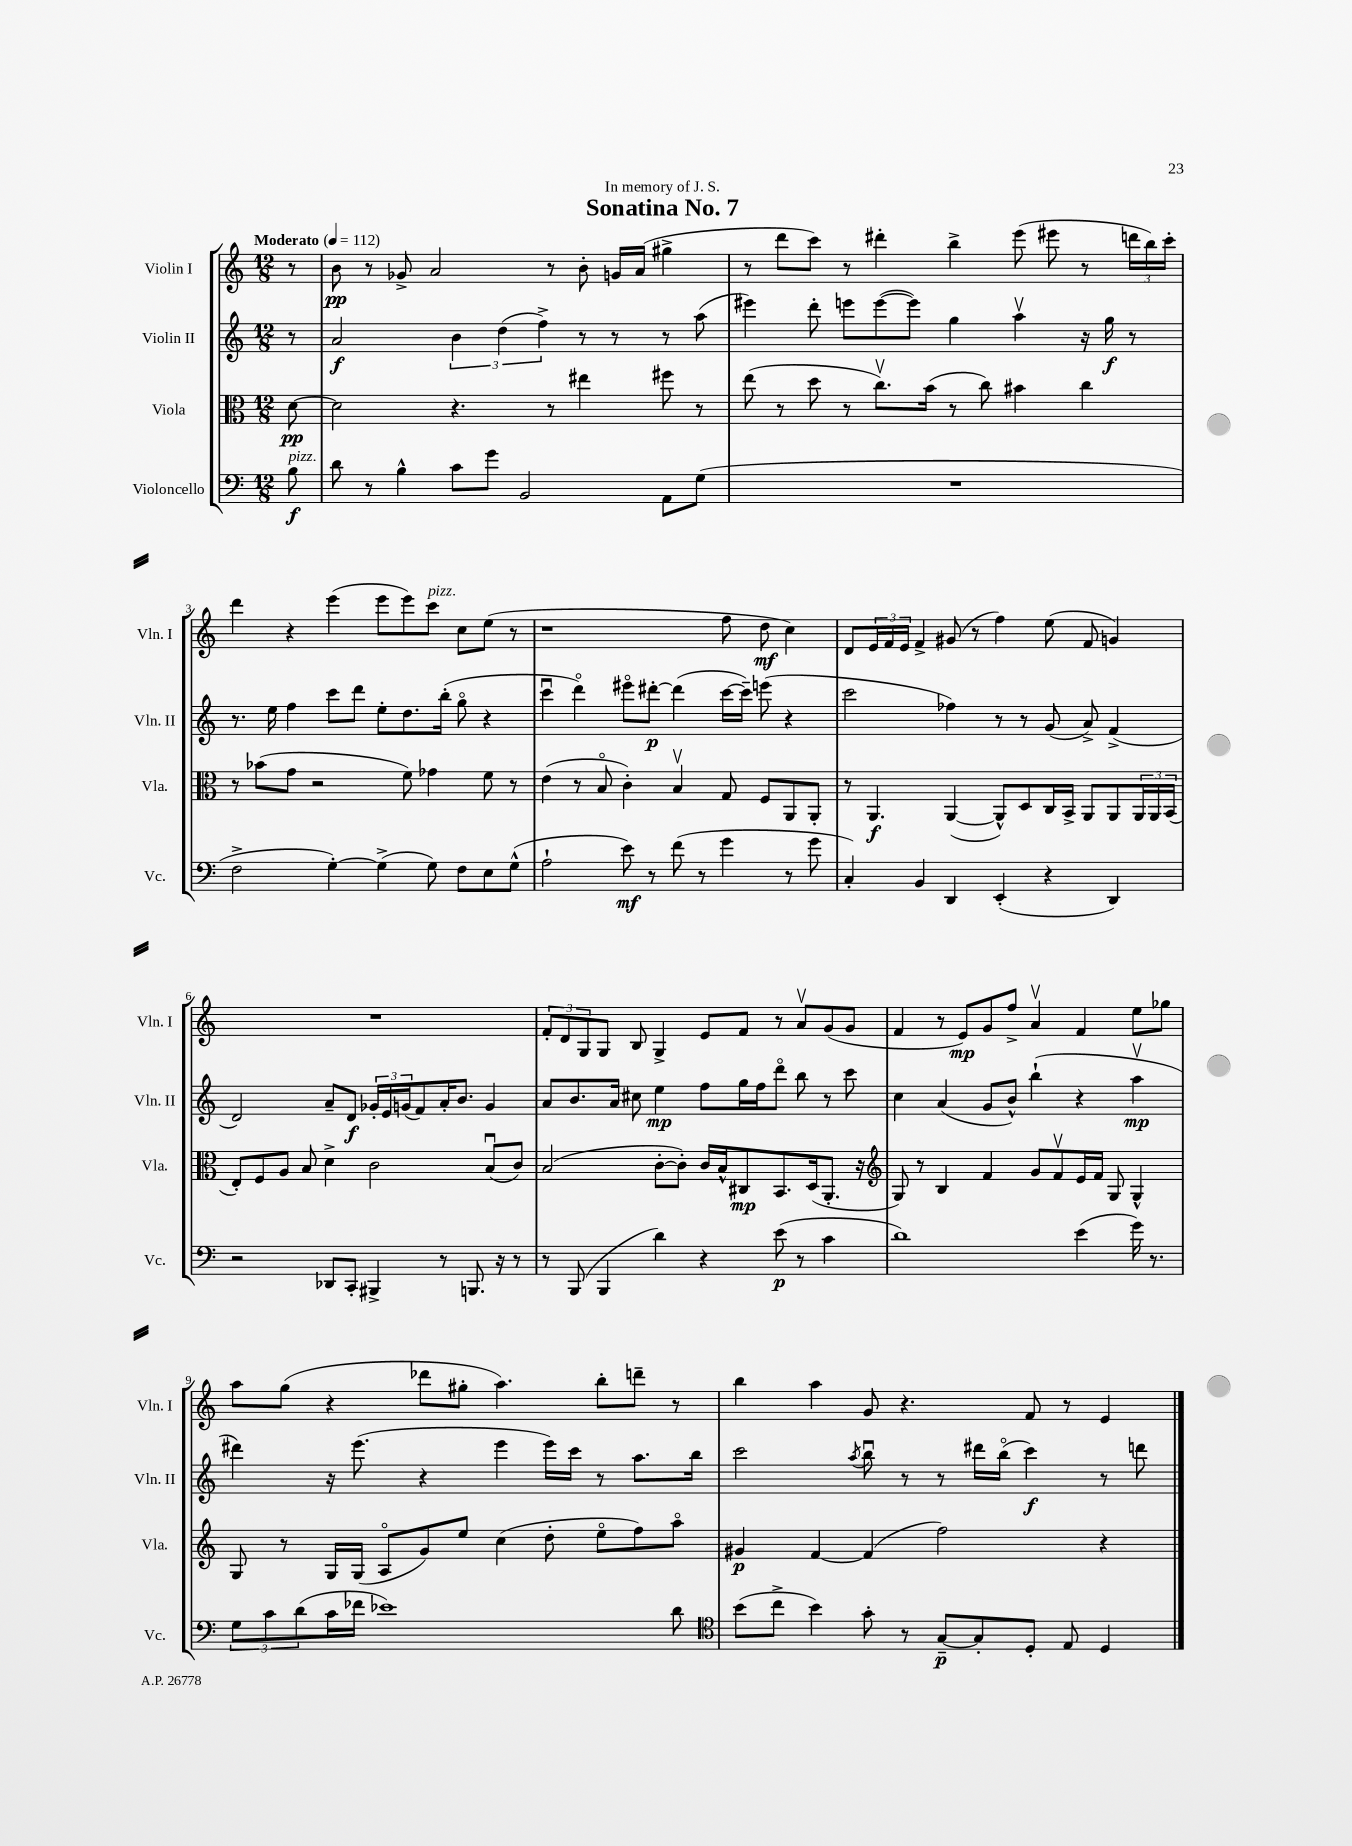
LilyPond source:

\header { title = "Sonatina No. 7" dedication = "In memory of J. S." }
<<
\new StaffGroup <<
\new Staff = "s0" \with { instrumentName = "Violin I" shortInstrumentName = "Vln. I" } {
    \clef treble \key c \major \numericTimeSignature \time 12/8 \partial 8 \tempo "Moderato" 4 = 112
    r8 |
    b'8\pp r8 ges'8-> a'2 r8 b'8-. g'16 a'16( gis''4-> |
    r8 d'''8 c'''8) r8 dis'''4-. b''4-> e'''8( eis'''8 r8 \tuplet 3/2 { d'''16 b''16) c'''16-. } |
    d'''4 r4 e'''4( e'''8 e'''8) c'''8^\markup { \italic "pizz." } c''8 e''8( r8 |
    r1 f''8 d''8\mf c''4) |
    d'8 \tuplet 3/2 { e'16 f'16 e'16 } f'4-> gis'8( r8 f''4) e''8( f'8 g'4) |
    R1. |
    \tuplet 3/2 { f'8-. d'8 g8 } g8 b8 g4-> e'8 f'8 r8 a'8\upbow g'8( g'8 |
    f'4 r8 e'8\mp) g'8 f''8-> a'4\upbow f'4 e''8 ges''8 |
    a''8 g''8( r4 des'''8 gis''8-. a''4.) b''8-. d'''8-- r8 |
    b''4 a''4 g'8 r4. f'8 r8 e'4 \bar "|." |
}
\new Staff = "s1" \with { instrumentName = "Violin II" shortInstrumentName = "Vln. II" } {
    \clef treble \key c \major \numericTimeSignature \time 12/8 \partial 8
    r8 |
    a'2\f \tuplet 3/2 { b'4 d''4( f''4->) } r8 r8 r8 a''8( |
    eis'''4) d'''8-. e'''8 e'''8~( e'''8) g''4 a''4\upbow r16 g''16\f r8 |
    r8. e''16 f''4 c'''8 d'''8 e''8-. d''8. b''16-.( g''8\flageolet r4 |
    c'''4\downbow d'''4\flageolet) eis'''8\flageolet dis'''8~-.\p dis'''4( c'''16~ c'''16--) e'''8( r4 |
    c'''2 fes''4) r8 r8 g'8( a'8->) f'4->( |
    d'2) a'8-- d'8\f \tuplet 3/2 { ges'16-. e'16 g'16( } f'8) a'16-. b'8. g'4 |
    a'8 b'8. a'16 cis''8 e''4\mp f''8 g''16 f''16 d'''8\flageolet b''8 r8 c'''8 |
    c''4 a'4( g'8 b'8-^) b''4-!( r4 a''4\upbow\mp |
    dis'''4) r16 e'''8.( r4 e'''4 e'''16) c'''16 r8 a''8. b''16 |
    c'''2 \acciaccatura { a''8 } b''8\downbow r8 r8 dis'''16 b''16\flageolet( c'''4\f) r8 d'''8 \bar "|." |
}
\new Staff = "s2" \with { instrumentName = "Viola" shortInstrumentName = "Vla." } {
    \clef alto \key c \major \numericTimeSignature \time 12/8 \partial 8
    d'8~\pp |
    d'2 r4. r8 eis''4 fis''8 r8 |
    e''8( r8 d''8 r8 c''8.\upbow) b'16( r8 c''8) bis'4 c''4 |
    r8 bes'8( g'8 r2 f'8) ges'4 f'8 r8 |
    e'4( r8 b8\flageolet c'4-.) b4\upbow g8 f8 a,8 a,8-. |
    r8 a,4.\f a,4~( a,8-^) d8 c16 b,16-> a,8 a,8 \tuplet 3/2 { a,16 a,16 b,16( } |
    e8-.) f8 a8 b8 d'4-> c'2 b8\downbow( c'8) |
    b2( c'8~-. c'8-.) c'16 b16-^ cis8\mp b,8. d16( a,8.-. r16 |
    \clef treble g8) r8 b4 f'4 g'8 f'8\upbow e'16 f'16 g8 g4-^ |
    g8 r8 g16 g16( a8\flageolet g'8) e''8 c''4( d''8-. e''8\flageolet f''8) a''8\flageolet |
    gis'4\p f'4~ f'4( f''2) r4 \bar "|." |
}
\new Staff = "s3" \with { instrumentName = "Violoncello" shortInstrumentName = "Vc." } {
    \clef bass \key c \major \numericTimeSignature \time 12/8 \partial 8
    b8\f^\markup { \italic "pizz." } |
    d'8 r8 b4-^ c'8 g'8 b,2 a,8 g8( |
    R1. |
    f2-> g4~-.) g4->( g8) f8 e8 g8-^( |
    a2-! e'8\mf) r8 f'8( r8 g'4 r8 g'8 |
    c4-.) b,4 d,4 e,4-.( r4 d,4) |
    r2 des,8 c,8-. bis,,4-> r8 b,,8. r16 r8 |
    r8 b,,8( b,,4 d'4) r4 e'8\p( r8 c'4 |
    d'1) e'4( g'16) r8. |
    \tuplet 3/2 { g8 c'8 d'8( } c'16 fes'16 ees'1) d'8 |
    \clef tenor b'8( c''8-> b'4) g'8-. r8 g8~--\p g8-. d8-. e8 d4 \bar "|." |
}
>>
>>
